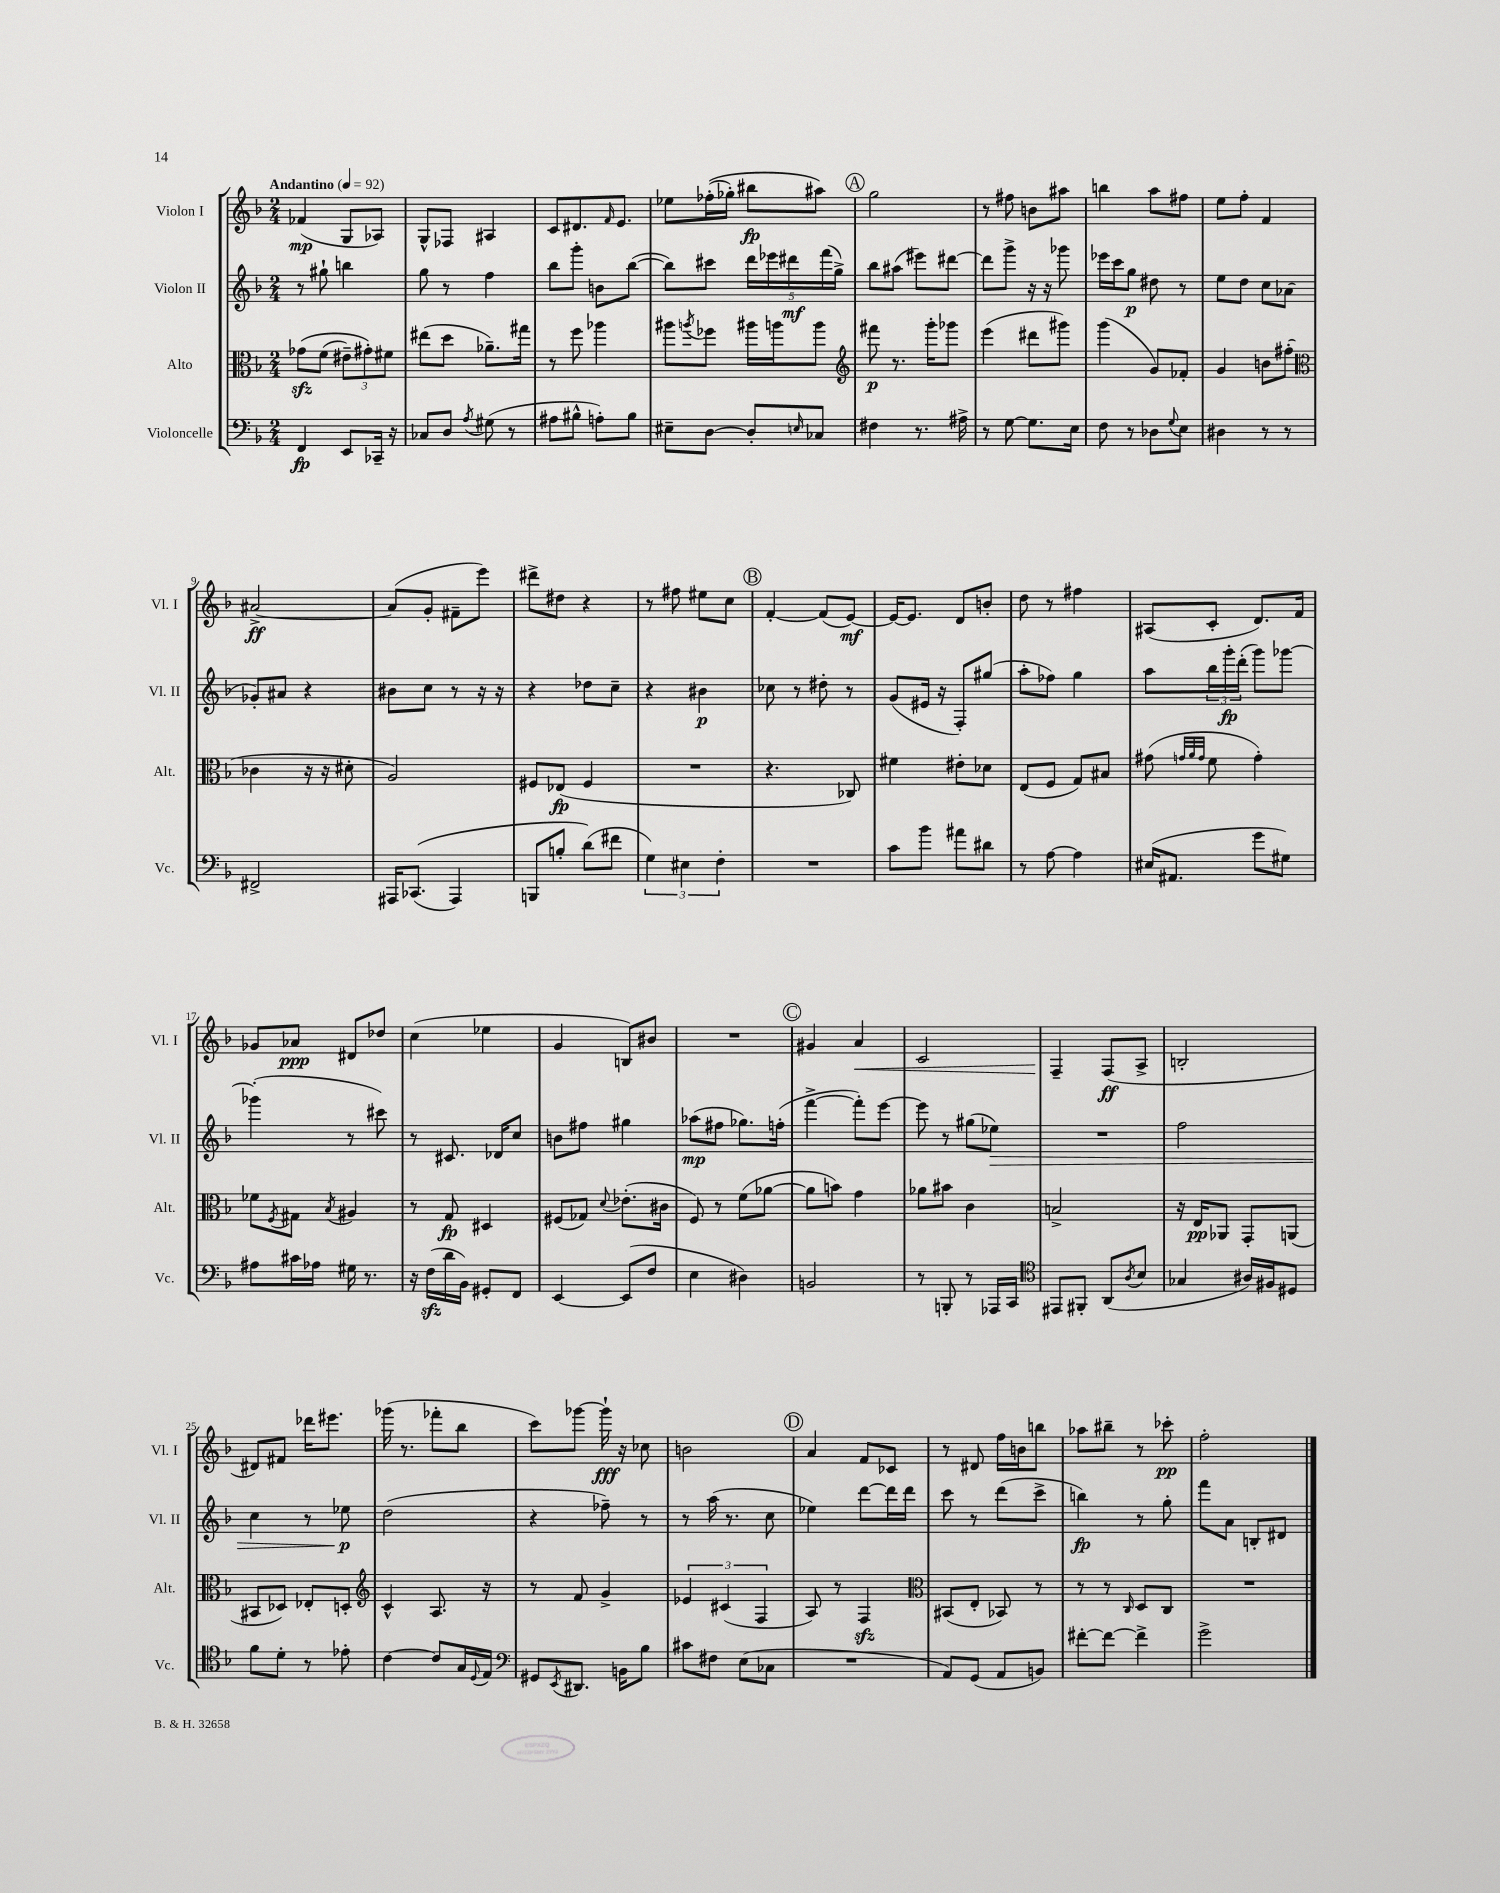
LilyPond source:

<<
\new StaffGroup <<
\new Staff = "s0" \with { instrumentName = "Violon I" shortInstrumentName = "Vl. I" } {
    \clef treble \key f \major \numericTimeSignature \time 2/4 \tempo "Andantino" 4 = 92
    fes'4\mp( g8 aes8) |
    g8-^ fes8 ais4 |
    c'8 dis'8. \grace { f'16 } e'8. |
    ees''8 fes''16-.(\( ges''16-.) bis''8\fp ais''8\) |
    \mark \markup { \circle "A" } g''2 |
    r8 fis''8 b'8 ais''8 |
    b''4 a''8 fis''8 |
    e''8 f''8-. f'4 |
    ais'2~->\ff |
    ais'8( g'8-. fis'8-- e'''8) |
    dis'''8-> dis''8 r4 |
    r8 fis''8 eis''8 c''8 |
    \mark \markup { \circle "B" } f'4~-. f'8( e'8~\mf) |
    e'16~ e'8. d'8 b'8-. |
    d''8 r8 fis''4 |
    ais8( c'8-. d'8.) f'16 |
    ges'8 aes'8\ppp dis'8 des''8 |
    c''4( ees''4 |
    g'4 b8) bis'8 |
    R2 |
    \mark \markup { \circle "C" } gis'4 a'4\< |
    c'2 |
    f4--\! f8\ff( a8-> |
    b2-. |
    dis'8) fis'8 des'''16 eis'''8. |
    ges'''16( r8. fes'''8-. bes''8 |
    c'''8) ges'''8~ ges'''16-!\fff r16 ces''8 |
    b'2 |
    \mark \markup { \circle "D" } a'4 f'8 ces'8 |
    r8 dis'8 f''16 b'16 b''8 |
    aes''8 bis''8-- r8 ces'''8-.\pp |
    f''2-. \bar "|." |
}
\new Staff = "s1" \with { instrumentName = "Violon II" shortInstrumentName = "Vl. II" } {
    \clef treble \key f \major \numericTimeSignature \time 2/4
    r8 gis''8-! b''4 |
    g''8 r8 f''4 |
    bes''8 g'''8-. b'8 bes''8~( |
    bes''8) cis'''8 \tuplet 5/4 { d'''16 ees'''16 dis'''16\mf f'''16( g''16->) } |
    \mark \markup { \circle "A" } bes''8 ais''8( eis'''8) dis'''8~ |
    dis'''8 g'''8-> r16 r16 ges'''8 |
    ees'''16 c'''16 g''8\p dis''8 r8 |
    e''8 d''8 c''8 aes'8( |
    ges'8-.) ais'8 r4 |
    bis'8 c''8 r8 r16 r16 |
    r4 des''8 c''8-- |
    r4 bis'4\p |
    \mark \markup { \circle "B" } ces''8 r8 dis''8-. r8 |
    g'8( eis'16 r16 f8-.) gis''8( |
    a''8-. fes''8) g''4 |
    a''8 \tuplet 3/2 { bes''16 g'''16-.\fp d'''16-.( } g'''8) ges'''8~ |
    ges'''4-.( r8 cis'''8) |
    r8 cis'8. des'16 c''8 |
    b'8 fis''8 gis''4 |
    aes''8\mp( fis''8 ges''8.) f''16-.( |
    \mark \markup { \circle "C" } f'''4~-> f'''8-.) e'''8~ |
    e'''8 r8 gis''8( ees''8\>) |
    R2 |
    f''2 |
    c''4 r8 ees''8\p\! |
    d''2( |
    r4 fes''8--) r8 |
    r8 a''16( r8. c''8 |
    \mark \markup { \circle "D" } ees''4) d'''8~ d'''16 d'''16 |
    c'''8 r8 d'''8( c'''8-> |
    b''4\fp) r8 g''8-. |
    f'''8 a'8 b8-. dis'8 \bar "|." |
}
\new Staff = "s2" \with { instrumentName = "Alto" shortInstrumentName = "Alt." } {
    \clef alto \key f \major \numericTimeSignature \time 2/4
    ges'8\sfz\( f'8( \tuplet 3/2 { eis'8--) gis'8-.\) fis'8 } |
    eis''8( d''8 aes'8.--) gis''16 |
    r8 f''8 aes''4 |
    ais''8 \acciaccatura { a''8 } fes''8 ais''16 a''16 a''8 |
    \mark \markup { \circle "A" } \clef treble fis'''8\p r8. g'''16-. ges'''8 |
    e'''4( dis'''8 gis'''8) |
    g'''4( g'8) fes'8-. |
    g'4 b'8 fis''8-.( |
    \clef alto ces'4 r16 r16 dis'8-. |
    a2) |
    fis8 ees8\fp( fis4 |
    R2 |
    \mark \markup { \circle "B" } r4. ces8) |
    fis'4 eis'8-. des'8 |
    e8( f8 g8) bis8 |
    gis'8( \grace { g'32 a'32 g'32 } f'8 g'4-.) |
    fes'8 \acciaccatura { f8 } gis8 \acciaccatura { bes8 } ais4 |
    r8 g8\fp dis4 |
    fis8( ges8) \appoggiatura { d'8 } ees'8.-.( cis'16 |
    f8) r8 f'8( aes'8~ |
    \mark \markup { \circle "C" } aes'8 b'8) g'4 |
    aes'8 bis'8 c'4 |
    b2-> |
    r16 e16\pp aes,8 g,8-. a,8( |
    bis,8 des8) ees8-. d8-. |
    \clef treble c'4-^ a8. r16 |
    r8 f'8 g'4-> |
    \tuplet 3/2 { ees'4 cis'4( f4 } |
    \mark \markup { \circle "D" } a8) r8 f4\sfz |
    \clef alto bis,8( e8-. bes,8) r8 |
    r8 r8 \grace { c16 } d8 c8 |
    R2 \bar "|." |
}
\new Staff = "s3" \with { instrumentName = "Violoncelle" shortInstrumentName = "Vc." } {
    \clef bass \key f \major \numericTimeSignature \time 2/4
    f,4\fp e,8 ces,16-- r16 |
    ces8 d8 \acciaccatura { a8 } gis8( r8 |
    ais8 bis8-^ a8-.) bis8 |
    eis8-- d8~ d8-. \grace { e16 } ces8 |
    \mark \markup { \circle "A" } fis4 r8. ais16-> |
    r8 g8~ g8. e16 |
    f8 r8 des8 \appoggiatura { g8 } e8 |
    dis4 r8 r8 |
    fis,2-> |
    ais,,16 ces,8.(\( ais,,4) |
    b,,8 b8-. d'8(\) fis'8 |
    \tuplet 3/2 { g4) eis4 f4-. } |
    \mark \markup { \circle "B" } R2 |
    c'8 bes'8 ais'8 dis'8 |
    r8 a8~ a4 |
    eis16( ais,8. g'8 gis8) |
    ais8 cis'16 aes16 gis16 r8. |
    r16 f16\sfz( d'16 bes,16) gis,8-. f,8 |
    e,4~ e,8( f8 |
    e4 dis4) |
    \mark \markup { \circle "C" } b,2 |
    r8 b,,8-. r8 aes,,16 c,16 |
    \clef tenor eis,8 fis,8-. a,8( \acciaccatura { a8 } bes8 |
    ges4 ais16) fis16 dis8 |
    f'8 d'8-. r8 ees'8-. |
    c'4~ c'8 g16 \appoggiatura { d8 } e16 |
    \clef bass gis,8 \acciaccatura { e,8 } dis,8. b,16 bes8 |
    cis'8 fis8 e8( ces8 |
    \mark \markup { \circle "D" } R2 |
    a,8) g,8( a,8 b,8) |
    fis'8~-. fis'8~ fis'4-> |
    g'2-> \bar "|." |
}
>>
>>
